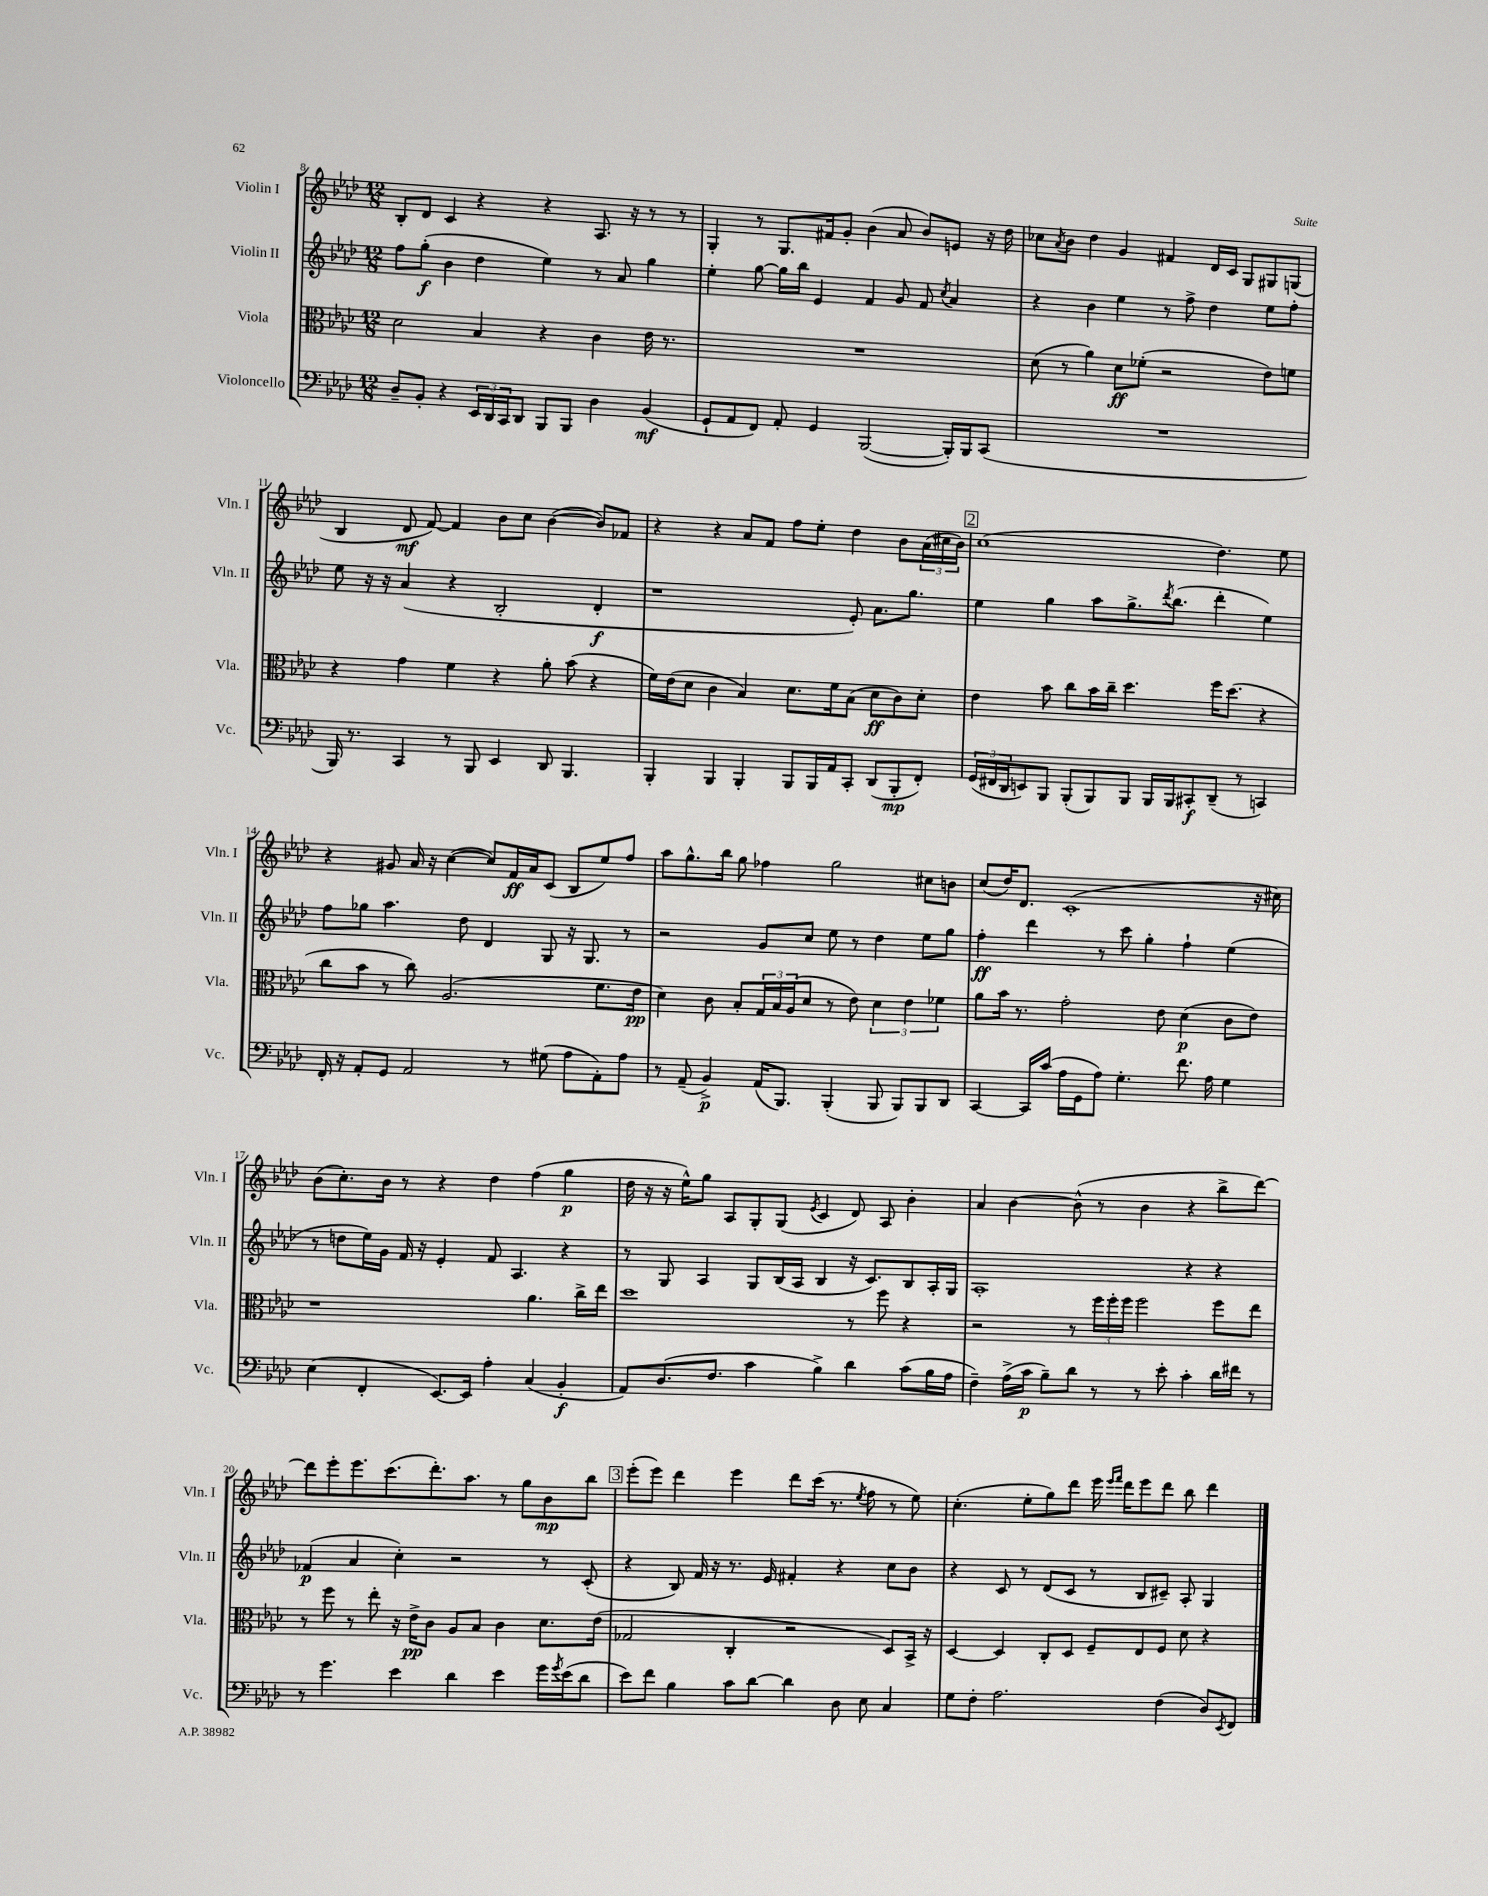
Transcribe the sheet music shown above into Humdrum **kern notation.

**kern	**kern	**kern	**kern
*staff4	*staff3	*staff2	*staff1
*clefF4	*clefC3	*clefG2	*clefG2
*k[b-e-a-d-]	*k[b-e-a-d-]	*k[b-e-a-d-]	*k[b-e-a-d-]
*M12/8	*M12/8	*M12/8	*M12/8
8D-~/L	2d-\	8ff\L	8B-'/L
8BB-'/J	.	(8gg'\J	8d-/J
4r	.	4b-\	4c/
24EE-/LL	4B-/	4dd-\	4r
24DD-/	.	.	.
24CC/J	.	.	.
8DD-/J	.	.	.
8BBB-/L	4r	4ee-\)	4r
8BBB-/J	.	.	.
4D-\	4c\	8r	8.A-/
.	.	8a-/	.
.	.	.	16r
(4BB-/	16e-\	4gg\	8r
.	8.r	.	.
.	.	.	8r
=	=	=	=
8GG`/L	1.r	4ee-'\	4G'/
8AA-/	.	.	.
8FF/J)	.	[8gg\	8r
8AA-'/	.	16gg\]LL	8.G/L
.	.	16bb-\JJ	.
4GG/	.	4e-/	.
.	.	.	16f#/k
.	.	.	8g'/J
([2BBB-/	.	4f/	(4b-\
.	.	8g/	8a-/
.	.	8f/	8b-/L)
.	.	8qcc/	.
16BBB-'/]LL)	.	4a-/	8e/J
16BBB-/J	.	.	.
(8CC/J	.	.	16r
.	.	.	16dd-\
=	=	=	=
1.r	(8d-\	4r	8cc-\L
.	.	.	8qa-/
.	8r	.	8b-\J
.	4a-\)	4b-\	4dd-\
.	8d-\L	4ee-\	4g/
.	(8f-'\J	.	.
.	2r	8r	4f#/
.	.	8ff^\	.
.	.	4dd-\	16d-/LL
.	.	.	16c/JJ
.	.	.	8G/L
.	8e-\L)	8ee-\L	8G#/
.	8f\J	8ff'\J	(8G/J
=	=	=	=
16BBB-/)	4r	8ee-\	4B-/
8.r	.	.	.
.	.	16r	.
.	.	16r	.
4CC/	4g\	(4a-/	8d-/
.	.	.	[8f/)
8r	4f\	4r	4f/]
8BBB-/	.	.	.
4EE-/	4r	2B-'/	8b-\L
.	.	.	8cc\J
8DD-/	8a-'\	.	([4b-\
4.BBB-/	(8b-\	.	.
.	4r	4d-'/	8b-/]L)
.	.	.	8f-/J
=	=	=	=
4BBB-'/	16f\LL)	1r	4r
.	(16e-\J	.	.
.	8d-\J	.	.
4BBB-/	4c\	.	4r
4BBB-'/	4B-/)	.	8a-/L
.	.	.	8f/J
8BBB-/L	8.d-\L	.	8ff\L
16BBB-/L	.	.	8ee-'\J
16AA-/J	16f\k	.	.
8CC'/J	(8B-\J	8e-'/)	4dd-\
(8DD-/L	8d-\L	8.a-\L	.
8BBB-'/	8c\)	.	8b-\L
.	.	8.gg\J	.
8FF'/J)	8d-'\J	.	(24a-\L
.	.	.	24cc#\
.	.	.	24b-\JJ)
=	=	=	=
(24GG/LL	4e-\	4ee-\	(1cc
24FF#/	.	.	.
24DD-/J	.	.	.
8EE/)	.	.	.
8BBB-/J	8b-\	4gg\	.
(8BBB-'/L	8cc\L	.	.
8BBB-/)	16b-\L	8aa-\L	.
.	16cc~\JJ	.	.
8BBB-/J	4.dd-\	8.gg^\	.
16BBB-/LL	.	.	.
.	.	8qddd-/	.
16BBB-/J	.	(8.bb-\J	.
8CC#'/	.	.	.
(8DD-~/J	16ff\LK	4ddd-'\	4.dd-\)
.	(8.dd-\J	.	.
8r	.	.	.
4CC/)	4r	4ee-\)	.
.	.	.	8ee-\
=	=	=	=
16FF'/	8cc\L	8ff\L	4r
16r	.	.	.
8AA-'/L	8b-\J	8gg-\J	.
8GG/J	8r	4.aa-\	8g#/
2AA-/	8cc\)	.	16a-/
.	.	.	16r
.	(2.A-/	.	([4cc\
.	.	8dd-\	.
.	.	4d-/	8cc/]L)
8r	.	.	16f/L
.	.	.	16a-/J
(8G#\	.	8G/	(8c/J
8A-\L	.	16r	8B-/L
.	.	8.G/	.
8AA-'\)	8.f\L	.	8ee-/)
8A-\J	.	8r	8ff/J
.	16e-\Jk	.	.
=	=	=	=
8r	4d-\)	2r	8aa-\L
(8AA-~/	.	.	8.gg^^\
4BB-^/)	8c\	.	.
.	.	.	16bb-\Jk
.	8B-'/L	.	8gg\
(16AA-/LK	24G/L	8g/L	4ff-\
.	24B-/	.	.
8.BBB-/J)	.	.	.
.	(24A-/J	.	.
.	8d-/J	8cc/J	.
(4BBB-'/	8r	8ee-\	2gg\
.	8e-\)	8r	.
8BBB-/	6d-\	4dd-\	.
8BBB-/L)	.	.	.
.	6e-\	.	.
8BBB-/	.	8ee-\L	8cc#\L
.	6f-\	.	.
8DD-/J	.	8gg\J	8b\J
=	=	=	=
[4CC/	8a-\L	4ff'\	(8cc/L
.	16b-\Jk	.	16dd-/K)
.	8.r	.	8.d-/J
16CC/]LL	.	4ddd-\	.
(16c/JJ	.	.	.
16A-\LL	2g'\	.	(1c'
16GG\J	.	.	.
8A-\J)	.	8r	.
4.G'\	.	8ccc\	.
.	.	4gg'\	.
.	8e-\	.	.
8.f\	(4d-\	4ff`\	.
16A-\	.	.	.
4G\	8c\L	(4ee-\	.
.	8e-\J)	.	16r
.	.	.	16cc#\)
=	=	=	=
(4E-\	1r	8r	(8b-\L
.	.	8dd\L	8.cc'\)
4FF'/	.	16ee-\L)	.
.	.	16g\JJ	16b-\Jk
.	.	16f/	8r
.	.	16r	.
[8.EE-/L)	.	4e-'/	4r
16EE-/]Jk	.	.	.
4A-'\	.	8f/	4dd-\
.	.	4.A-/	.
(4C/	4.a-\	.	(4ff\
4BB-'/	.	4r	4gg\
.	16cc^\LL	.	.
.	16ee-\JJ	.	.
=	=	=	=
8AA-/L)	1dd-	8r	16dd-\
.	.	.	16r
(8.D-/	.	8G/	16r
.	.	.	16ee-^^\LK)
.	.	4A-/	8gg\J
8.F/J	.	.	.
.	.	.	8A-/L
4c\	.	8G/L	8G'/
.	.	(16B-/L	(8G/J
.	.	16A-/JJ	.
.	.	.	8qe-/
4B-^\)	.	4B-/	4c/
4d-\	8r	16r	8d-/)
.	.	8.c/L)	.
.	8ff\	.	8A-/
(8c\L	4r	8B-/	4b-'\
16B-\L	.	16A-'/L	.
16A-\JJ	.	16G/JJ	.
=	=	=	=
4F~\)	2r	1A-'	4a-/
(16A-^\LL	.	.	[4b-\
16c\JJ	.	.	.
8B-~\L)	.	.	.
8d-\J	8r	.	(8b-^^\]
8r	24ff\LL	.	8r
.	24ff'\	.	.
.	24ff\JJ	.	.
8r	2ff\	.	4b-\
8e-'\	.	.	.
4c'\	.	4r	4r
16d-\LL	8ff\L	4r	8bb-^\L
16f#\JJ	.	.	.
8r	8ee-\J	.	[8ddd-\J)
=	=	=	=
8r	8r	(4f-/	8ddd-\]L
4.g\	8ff\	.	8eee-'\
.	8r	4a-/	8.eee-\
.	8ee-'\	.	.
.	.	.	(8.ccc\
4e-\	16r	4cc'\)	.
.	16e-^\LK	.	.
.	8c\J	.	8.ddd-'\)
4d-\	8A-/L	2r	.
.	.	.	8.aa-\J
.	8B-/J	.	.
4e-\	4c\	.	8r
.	.	.	8gg\L
16g\LL	8.d-\L	8r	8b-\
8qg/	.	.	.
(16e-\J	.	.	.
8d-\J	.	(8c'/	8bb-\J
.	(16e-\Jk	.	.
=	=	=	=
8e-\L)	2G-/	4r	(8eee-'\L
8f\J	.	.	8eee-\J)
4B-\	.	8B-/)	4ddd-\
.	.	16f/	.
.	.	16r	.
8c\L	4C'/	8.r	4eee-\
[8d-\J	.	.	.
.	.	16e-/	.
4d-\]	2r	4f#'/	8ddd-\L
.	.	.	(16ccc\Jk
.	.	.	8.r
8D-\	.	4r	.
.	.	.	8qee-/
8E-\	.	.	8ff\
4C/	8D-/L)	8cc\L	8r
.	16BB-^/Jk	8b-\J	8ee-\)
.	16r	.	.
=	=	=	=
8G\L	[4D-/	4r	(4.cc'\
8F'\J	.	.	.
2.A-\	4D-/]	8c/	.
.	.	8r	8ee-'\L
.	8C'/L	(8d-/L	8gg\)
.	8D-/J	8c/J	8ddd-\J
.	8F~/L	8r	16eee-\
.	.	.	16qqeee-/LL
.	.	.	16qqfff/JJ
.	.	.	16ddd-\LK
.	8E-/	8B-/L	8eee-\
(4F\	8F/J	8c#~/J)	8ddd-\J
.	8d-\	8A-'/	8bb-\
8D-/L)	4r	4G/	4ddd-\
8qEE-/	.	.	.
8FF/J	.	.	.
==	==	==	==
*-	*-	*-	*-
